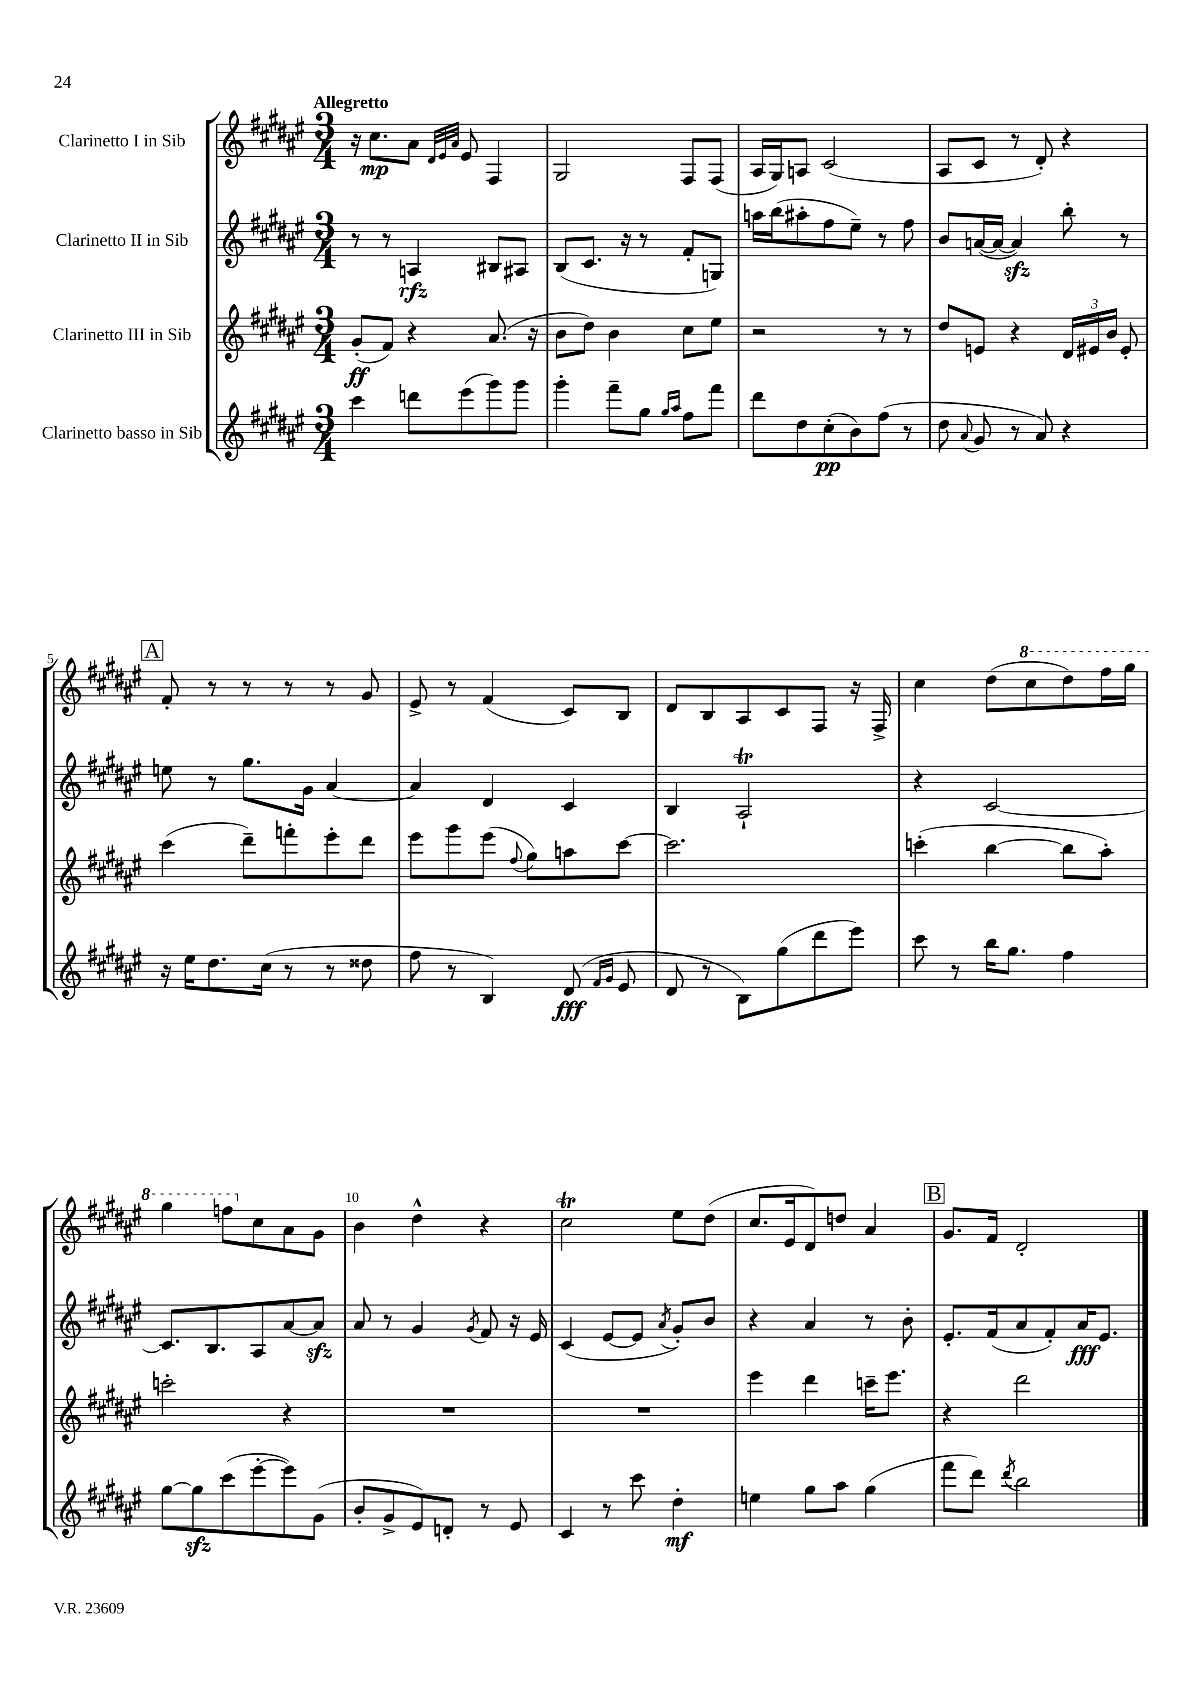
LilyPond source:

<<
\new StaffGroup <<
\new Staff = "s0" \with { instrumentName = "Clarinetto I in Sib" } {
    \clef treble \key fis \major \numericTimeSignature \time 3/4 \tempo "Allegretto"
    \autoBeamOff r16 cis''8.[\mp ais'8] \grace { dis'32[ eis'32 ais'32] } eis'8 fis4 |
    gis2 fis8[ fis8]( |
    ais16[ gis16) a8] cis'2( |
    ais8[ cis'8] r8 dis'8-.) r4 |
    \mark \markup { \box "A" } fis'8-. r8 r8 r8 r8 gis'8 |
    eis'8-> r8 fis'4( cis'8[) b8] |
    dis'8[ b8 ais8 cis'8 fis8] r16 fis16-> |
    cis''4 dis''8[( \ottava #1 cis'''8 dis'''8) fis'''16 gis'''16] |
    gis'''4 f'''8[ \ottava #0 cis''8 ais'8 gis'8] |
    b'4 dis''4-^ r4 |
    cis''2\trill eis''8[ dis''8]( |
    cis''8.[ eis'16 dis'8) d''8] ais'4 |
    \mark \markup { \box "B" } gis'8.[ fis'16] dis'2-. \bar "|." |
}
\new Staff = "s1" \with { instrumentName = "Clarinetto II in Sib" } {
    \clef treble \key fis \major \numericTimeSignature \time 3/4
    \autoBeamOff r8 r8 a4\rfz bis8[ ais8] |
    b8[( cis'8.] r16 r8 fis'8[-. g8]) |
    a''16[ b''16( ais''8-. fis''8 eis''8]--) r8 fis''8 |
    b'8[ a'16~( a'16]~ a'4\sfz) b''8-. r8 |
    \mark \markup { \box "A" } e''8 r8 gis''8.[ gis'16] ais'4~ |
    ais'4 dis'4 cis'4 |
    b4 ais2-!\trill |
    r4 cis'2~ |
    cis'8.[ b8. ais8 ais'8~ ais'8]\sfz |
    ais'8 r8 gis'4 \acciaccatura { gis'8 } fis'8 r16 eis'16 |
    cis'4( eis'8[~ eis'8] \acciaccatura { ais'8 } gis'8[-.) b'8] |
    r4 ais'4 r8 b'8-. |
    \mark \markup { \box "B" } eis'8.[-. fis'16( ais'8 fis'8-.) ais'16\fff eis'8.] \bar "|." |
}
\new Staff = "s2" \with { instrumentName = "Clarinetto III in Sib" } {
    \clef treble \key fis \major \numericTimeSignature \time 3/4
    \autoBeamOff gis'8[-.\ff( fis'8]) r4 ais'8.( r16 |
    b'8[ dis''8]) b'4 cis''8[ eis''8] |
    r2 r8 r8 |
    dis''8[ e'8] r4 \tuplet 3/2 { dis'16[ eis'16 b'16] } eis'8-. |
    \mark \markup { \box "A" } cis'''4( dis'''8[--) f'''8-. eis'''8-. dis'''8] |
    eis'''8[ gis'''8 eis'''8]( \appoggiatura { fis''8 } gis''8[) a''8 cis'''8]~ |
    cis'''2. |
    c'''4-.( b''4~ b''8[ ais''8]-.) |
    c'''2-. r4 |
    R2. |
    R2. |
    eis'''4 dis'''4 c'''16[-- eis'''8.] |
    \mark \markup { \box "B" } r4 dis'''2 \bar "|." |
}
\new Staff = "s3" \with { instrumentName = "Clarinetto basso in Sib" } {
    \clef treble \key fis \major \numericTimeSignature \time 3/4
    \autoBeamOff cis'''4 d'''8[ eis'''8( gis'''8) gis'''8] |
    gis'''4-. fis'''8[-- gis''8] \grace { gis''16[ ais''16] } fis''8[ fis'''8] |
    dis'''8[ dis''8 cis''8-.\pp( b'8) fis''8]( r8 |
    dis''8 \appoggiatura { ais'8 } gis'8 r8 ais'8) r4 |
    \mark \markup { \box "A" } r16 eis''16[ dis''8. cis''16]( r8 r8 disis''8 |
    fis''8 r8 b4) dis'8\fff( \grace { fis'16[ gis'16] } eis'8 |
    dis'8 r8 b8[) gis''8( dis'''8 eis'''8]) |
    cis'''8 r8 b''16[ gis''8.] fis''4 |
    gis''8[~ gis''8\sfz cis'''8( eis'''8~-. eis'''8) gis'8]( |
    b'8[-. gis'8-> eis'8) d'8]-. r8 eis'8 |
    cis'4 r8 cis'''8 dis''4-.\mf |
    e''4 gis''8[ ais''8] gis''4( |
    \mark \markup { \box "B" } fis'''8[ dis'''8]) \acciaccatura { dis'''8 } b''2 \bar "|." |
}
>>
>>
\layout { \context { \Score \override BarNumber.break-visibility = ##(#f #t #t) barNumberVisibility = #(every-nth-bar-number-visible 5) } }
